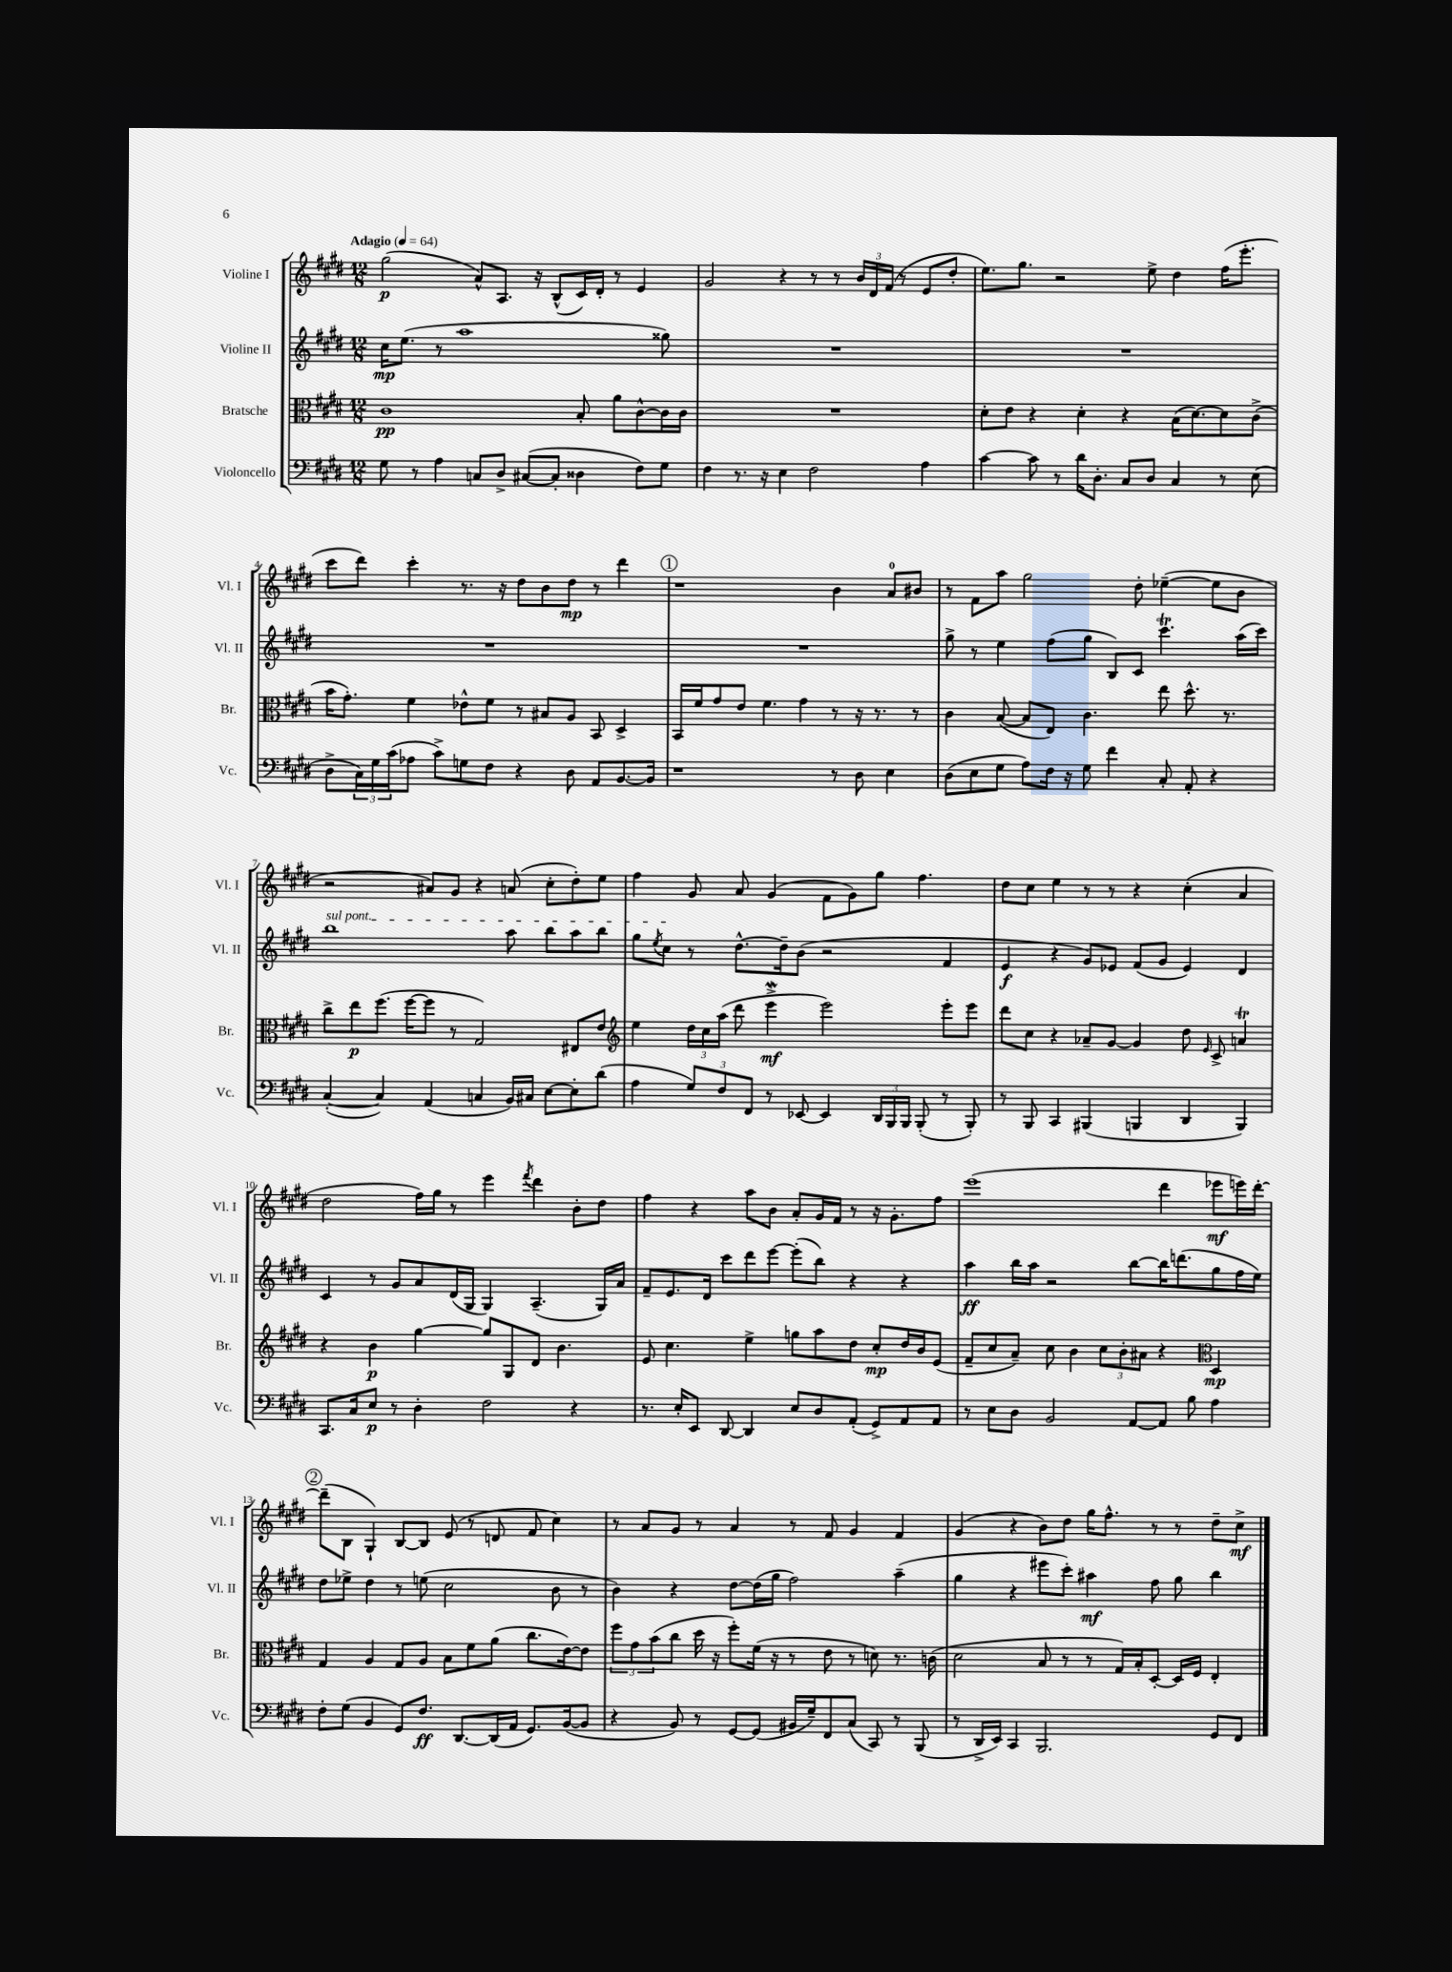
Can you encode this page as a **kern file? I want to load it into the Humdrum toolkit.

**kern	**dynam	**kern	**dynam	**kern	**dynam	**kern	**dynam
*part4	*part4	*part3	*part3	*part2	*part2	*part1	*part1
*staff4	*staff4	*staff3	*staff3	*staff2	*staff2	*staff1	*staff1
*I"Violoncello	*	*I"Bratsche	*	*I"Violine II	*	*I"Violine I	*
*I'Vc.	*	*I'Br.	*	*I'Vl. II	*	*I'Vl. I	*
*clefF4	*	*clefC3	*	*clefG2	*	*clefG2	*
*k[f#c#g#d#]	*	*k[f#c#g#d#]	*	*k[f#c#g#d#]	*	*k[f#c#g#d#]	*
*M12/8	*	*M12/8	*	*M12/8	*	*M12/8	*
*MM64	*	*MM64	*	*MM64	*	*MM64	*
=1	=1	=1	=1	=1	=1	=1	=1
!	!	!	!	!	!	!LO:TX:a:B:t=Adagio	!
8G#\	.	1c#	pp	16cc#\KL	mp	(2gg#\	p
.	.	.	.	(8.ee\J	.	.	.
8r	.	.	.	.	.	.	.
4A\	.	.	.	8r	.	.	.
.	.	.	.	1aa	.	.	.
8Cn/L	.	.	.	.	.	8a^^/L)	.
8D#^/J	.	.	.	.	.	8.A/J	.
([8C#X/L	.	.	.	.	.	.	.
.	.	.	.	.	.	16r	.
8C#'/J]	.	.	.	.	.	(8B^^/L	.
4D##X\	.	8B'/	.	.	.	16c#/L)	.
.	.	.	.	.	.	16d#'/JJ	.
.	.	8a\L	.	.	.	8r	.
8F#\L)	.	[8c#^^\	.	.	.	4e/	.
8G#\J	.	16c#\L]	.	8gg##X\)	.	.	.
.	.	16c#\JJ	.	.	.	.	.
=2	=2	=2	=2	=2	=2	=2	=2
4F#\	.	1.r	.	1.r	.	2g#/	.
8.r	.	.	.	.	.	.	.
16r	.	.	.	.	.	.	.
4E\	.	.	.	.	.	4r	.
2F#\	.	.	.	.	.	8r	.
.	.	.	.	.	.	8r	.
.	.	.	.	.	.	24b/LL	.
.	.	.	.	.	.	24d#/	.
.	.	.	.	.	.	(24f#/JJ	.
.	.	.	.	.	.	8r	.
4A\	.	.	.	.	.	8e/L	.
.	.	.	.	.	.	8dd#'/J	.
=3	=3	=3	=3	=3	=3	=3	=3
[4c#\	.	8d#'\L	.	1.r	.	8.ee\L)	.
.	.	8e\J	.	.	.	.	.
.	.	.	.	.	.	8.gg#\J	.
8c#\]	.	4r	.	.	.	.	.
8r	.	.	.	.	.	2r	.
16d#\KL	.	4d#'\	.	.	.	.	.
8.D#'\J	.	.	.	.	.	.	.
8C#/L	.	4r	.	.	.	.	.
8D#/J	.	.	.	.	.	8ee^\	.
4C#/	.	(16B\KL	.	.	.	4dd#\	.
.	.	[8.d#\)	.	.	.	.	.
8r	.	8d#\]	.	.	.	(16ff#\KL	.
.	.	.	.	.	.	8.eee'\J	.
(8E\	.	(8c#^\J	.	.	.	.	.
!!LO:LB:g=z
=4	=4	=4	=4	=4	=4	=4	=4
8D#^\L	.	16b\KL	.	1.r	.	8ccc#\L	.
.	.	8.g#'\J)	.	.	.	.	.
24C#\L)	.	.	.	.	.	8ddd#\J)	.
24G#\	.	.	.	.	.	.	.
(24c#\J	.	.	.	.	.	.	.
8A-X\J	.	4f#\	.	.	.	4ccc#'\	.
8c#^\L)	.	.	.	.	.	.	.
8Gn\	.	8e-X^^\L	.	.	.	8.r	.
8F#\J	.	8f#\J	.	.	.	.	.
.	.	.	.	.	.	16r	.
4r	.	8r	.	.	.	8dd#\L	.
.	.	8B#X/L	.	.	.	8b\	.
8D#\	.	8A/J	.	.	.	8dd#\J	mp
8AA/L	.	8BB/	.	.	.	8r	.
[8.BB/	.	4D#^/	.	.	.	4ddd#\	.
16BB/Jk]	.	.	.	.	.	.	.
!!LO:REH:place=s1:t=1
=5	=5	=5	=5	=5	=5	=5	=5
1r	.	16BB/LL	.	1.r	.	1r	.
.	.	16f#/J	.	.	.	.	.
.	.	8g#/	.	.	.	.	.
.	.	8e/J	.	.	.	.	.
.	.	4.f#\	.	.	.	.	.
.	.	4g#\	.	.	.	.	.
8r	.	8r	.	.	.	4b\	.
8D#\	.	16r	.	.	.	.	.
.	.	8.r	.	.	.	.	.
4E\	.	.	.	.	.	8a/L	.
.	.	8r	.	.	.	8b#X/J	.
=6	=6	=6	=6	=6	=6	=6	=6
(8D#\L	.	4c#\	.	8gg#^\	.	8r	.
8E\	.	.	.	8r	.	8f#\L	.
8G#\J	.	([8B/	.	4ee\	.	8aa\J	.
8A\L)	.	8B/L]	.	.	.	2gg#\	.
16F#\Jk	.	8E/J)	.	(8ff#\L	.	.	.
16r	.	.	.	.	.	.	.
8G#\	.	4.c#\	.	8gg#\J	.	.	.
4f#\	.	.	.	8B/L)	.	.	.
.	.	.	.	8c#/J	.	8dd#'\	.
8C#'/	.	8ee\	.	4.ccc#T\	.	([4ee-X~\	.
8AA'/	.	8.dd#^^\	.	.	.	.	.
4r	.	.	.	.	.	8ee-\L]	.
.	.	8.r	.	.	.	.	.
.	.	.	.	(16aa\LL	.	8b\J	.
.	.	.	.	16ccc#\JJ)	.	.	.
!!LO:LB:g=z
=7	=7	=7	=7	=7	=7	=7	=7
!	!	!	!	!LO:TX:a:i:t=sul pont.	!	!	!
([4C#'/	.	8cc#^\L	.	1bb	.	2r	.
.	.	8ee\	p	.	.	.	.
4C#/])	.	(8.ff#\J	.	.	.	.	.
.	.	[16ff#\KL	.	.	.	.	.
(4AA/	.	8ff#\J]	.	.	.	8a#X/L)	.
.	.	8r	.	.	.	8g#/J	.
4Cn/	.	2G#/)	.	.	.	4r	.
16BB/LL)	.	.	.	8aa\	.	(8an/	.
16C#X/JJ	.	.	.	.	.	.	.
[8E\L	.	.	.	8bb\L	.	8cc#'\L	.
8E'\]	.	8E#X/L	.	8aa\	.	8dd#'\)	.
(8d#\J	.	8e/J	.	8bb\J	.	8ee\J	.
=8	=8	=8	=8	=8	=8	=8	=8
*	*	*clefG2	*	*	*	*	*
4A\	.	4ee\	.	8gg#\L	.	4ff#\	.
.	.	.	.	8qee/	.	.	.
.	.	.	.	8cc#\J	.	.	.
12G#/L)	.	24dd#\LL	.	8r	.	8g#/	.
.	.	24cc#\	.	.	.	.	.
12F#/	.	(24aa\JJ	.	.	.	.	.
.	.	8ddd#\	.	[8.dd#^^\L	.	8a/	.
12FF#/J	.	.	.	.	.	.	.
8r	.	4eeew^\	mf	.	.	(4g#/	.
.	.	.	.	16dd#~\k]	.	.	.
[8EE-X/	.	.	.	(8b\J	.	.	.
4EE-/]	.	2eee\)	.	2r	.	8f#\L	.
.	.	.	.	.	.	8g#\)	.
24DD#/LL	.	.	.	.	.	8gg#\J	.
24BBB/	.	.	.	.	.	.	.
24BBB/JJ	.	.	.	.	.	.	.
(8BBB'/	.	.	.	.	.	4.ff#\	.
8r	.	8eee'\L	.	4f#/	.	.	.
8BBB'/)	.	8eee\J	.	.	.	.	.
=9	=9	=9	=9	=9	=9	=9	=9
8r	.	8ddd#\L	.	4e/	f	8dd#\L	.
8BBB/	.	8cc#\J	.	.	.	8cc#\J	.
4CC#/	.	4r	.	4r	.	4ee\	.
(4BBB#X/	.	8a-X~/L	.	8g#/L)	.	8r	.
.	.	[8g#/J	.	8e-X/J	.	8r	.
4BBBn/	.	4g#/]	.	(8f#/L	.	4r	.
.	.	.	.	8g#/J	.	.	.
4DD#/	.	8dd#\	.	4e-/)	.	(4cc#'\	.
.	.	16qqe/	.	.	.	.	.
.	.	8c#^/	.	.	.	.	.
4BBB/)	.	4anT/	.	4d#/	.	4a/	.
!!LO:LB:g=z
=10	=10	=10	=10	=10	=10	=10	=10
8.CC#/L	.	4r	.	4c#/	.	2dd#\	.
16C#/k	.	.	.	.	.	.	.
8E/J	p	4b\	p	8r	.	.	.
8r	.	.	.	8g#/L	.	.	.
4D#'\	.	[4gg#\	.	8a/	.	16ff#\LL)	.
.	.	.	.	.	.	16gg#\JJ	.
.	.	.	.	(16d#/L	.	8r	.
.	.	.	.	16G#/JJ	.	.	.
2F#\	.	8gg#/L]	.	4G#/)	.	4eee\	.
.	.	8G#/	.	.	.	.	.
.	.	.	.	.	.	8qfff#/	.
.	.	8d#/J	.	(4.A~/	.	4ddd#\	.
.	.	4.b\	.	.	.	.	.
4r	.	.	.	.	.	8b'\L	.
.	.	.	.	16G#/LL)	.	8dd#\J	.
.	.	.	.	16a/JJ	.	.	.
=11	=11	=11	=11	=11	=11	=11	=11
8.r	.	8e/	.	8f#~/L	.	4ff#\	.
.	.	4.cc#\	.	8.e/	.	.	.
16E'/KL	.	.	.	.	.	.	.
8EE/J	.	.	.	.	.	4r	.
.	.	.	.	16d#/Jk	.	.	.
[8DD#/	.	.	.	8ccc#\L	.	.	.
4DD#/]	.	4ee^\	.	8ddd#\	.	8aa\L	.
.	.	.	.	[8eee\J	.	8b\J	.
8E/L	.	8ggn\L	.	(8eee'\L]	.	8a'/L	.
8D#/	.	8aa\	.	8bb\J)	.	16g#/L	.
.	.	.	.	.	.	16f#/JJ	.
(8AA'/J	.	8dd#\J	.	4r	.	8r	.
8GG#^/L)	.	8cc#'/L	mp	.	.	16r	.
.	.	.	.	.	.	8.g#'\L	.
8AA/	.	16dd#/L	.	4r	.	.	.
.	.	16b/J	.	.	.	.	.
8AA/J	.	(8e/J	.	.	.	8ff#\J	.
=12	=12	=12	=12	=12	=12	=12	=12
8r	.	8f#~/L	.	4aa\	ff	(1eee	.
8E\L	.	8cc#/	.	.	.	.	.
8D#\J	.	8a~/J)	.	16bb\LL	.	.	.
.	.	.	.	16aa\JJ	.	.	.
2BB/	.	8cc#\	.	2r	.	.	.
.	.	4b\	.	.	.	.	.
.	.	12cc#\L	.	.	.	.	.
.	.	12b'\	.	.	.	.	.
[8AA/L	.	.	.	[8bb\L	.	.	.
.	.	12a#X\J	.	.	.	.	.
8AA/J]	.	4r	.	16bb\K]	.	4ddd#\	.
.	.	.	.	(8.dddn\	.	.	.
8B\	.	.	.	.	.	.	.
*	*	*clefC3	*	*	*	*	*
4A\	.	4D#/	mp	8gg#\	.	8eee-X\L	mf
.	.	.	.	16ff#\L	.	16eeen\L)	.
.	.	.	.	16ee\JJ)	.	[16ddd#'\JJ	.
!!LO:LB:g=z
!!LO:REH:place=s1:t=2
=13	=13	=13	=13	=13	=13	=13	=13
8F#'\L	.	4G#/	.	8dd#\L	.	(8ddd#~\L]	.
(8G#\J	.	.	.	8ee-X^\J	.	8B\J	.
4BB/	.	4A/	.	4dd#\	.	4G#`/)	.
8GG#/L)	.	8G#/L	.	8r	.	[8B/L	.
8.F#/J	ff	8A/J	.	(8een\	.	8B/J]	.
.	.	8B\L	.	2cc#\	.	(8e/	.
[8.DD#/L	.	.	.	.	.	.	.
.	.	8f#\	.	.	.	8r	.
(16DD#/L]	.	(8a\J	.	.	.	8dn/	.
16AA/JJ	.	.	.	.	.	.	.
8.GG#/L)	.	8.cc#\L	.	.	.	8f#/	.
.	.	.	.	8b\	.	4cc#\)	.
([16BB/k	.	[16e\k)	.	.	.	.	.
8BB/J]	.	8e\J]	.	8r	.	.	.
=14	=14	=14	=14	=14	=14	=14	=14
4r	.	12ff#\L	.	4b\)	.	8r	.
.	.	12g#\	.	.	.	.	.
.	.	.	.	.	.	8a/L	.
.	.	(12b\	.	.	.	.	.
8BB/)	.	8cc#\J	.	4r	.	8g#/J	.
8r	.	16dd#\	.	.	.	8r	.
.	.	16r	.	.	.	.	.
[8GG#/L	.	8ff#'\L)	.	[8dd#\L	.	4a/	.
(8GG#/J]	.	(16f#\Jk	.	(16dd#\L]	.	.	.
.	.	16r	.	16gg#\JJ	.	.	.
16BB#X/LL	.	8r	.	2ff#\)	.	8r	.
16G#~/J)	.	.	.	.	.	.	.
8FF#/	.	8e\	.	.	.	8f#/	.
(8C#/J	.	8r	.	.	.	4g#/	.
8CC#/)	.	8dn\)	.	.	.	.	.
8r	.	8.r	.	(4aa~\	.	4f#/	.
(8BBB/	.	.	.	.	.	.	.
.	.	(16cn\	.	.	.	.	.
=15	=15	=15	=15	=15	=15	=15	=15
8r	.	2d#\	.	4gg#\	.	(4g#/	.
16DD#^/LL	.	.	.	.	.	.	.
16EE/JJ)	.	.	.	.	.	.	.
4CC#/	.	.	.	4r	.	4r	.
2.BBB/	.	8B/	.	8eee#X\L	.	8b\L)	.
.	.	8r	.	8ccc#'\J)	.	8dd#\J	.
.	.	8r	.	4aa#X\	mf	16gg#\KL	.
.	.	.	.	.	.	8.ff#^^\J	.
.	.	16G#/LL)	.	.	.	.	.
.	.	16B'/J	.	.	.	.	.
.	.	[8D#'/J	.	8ff#\	.	8r	.
.	.	16D#/LL]	.	8gg#\	.	8r	.
.	.	16F#/JJ	.	.	.	.	.
8GG#/L	.	4E'/	.	4bb\	.	8dd#~\L	.
8FF#/J	.	.	.	.	.	8cc#^\J	mf
==	==	==	==	==	==	==	==
*-	*-	*-	*-	*-	*-	*-	*-
